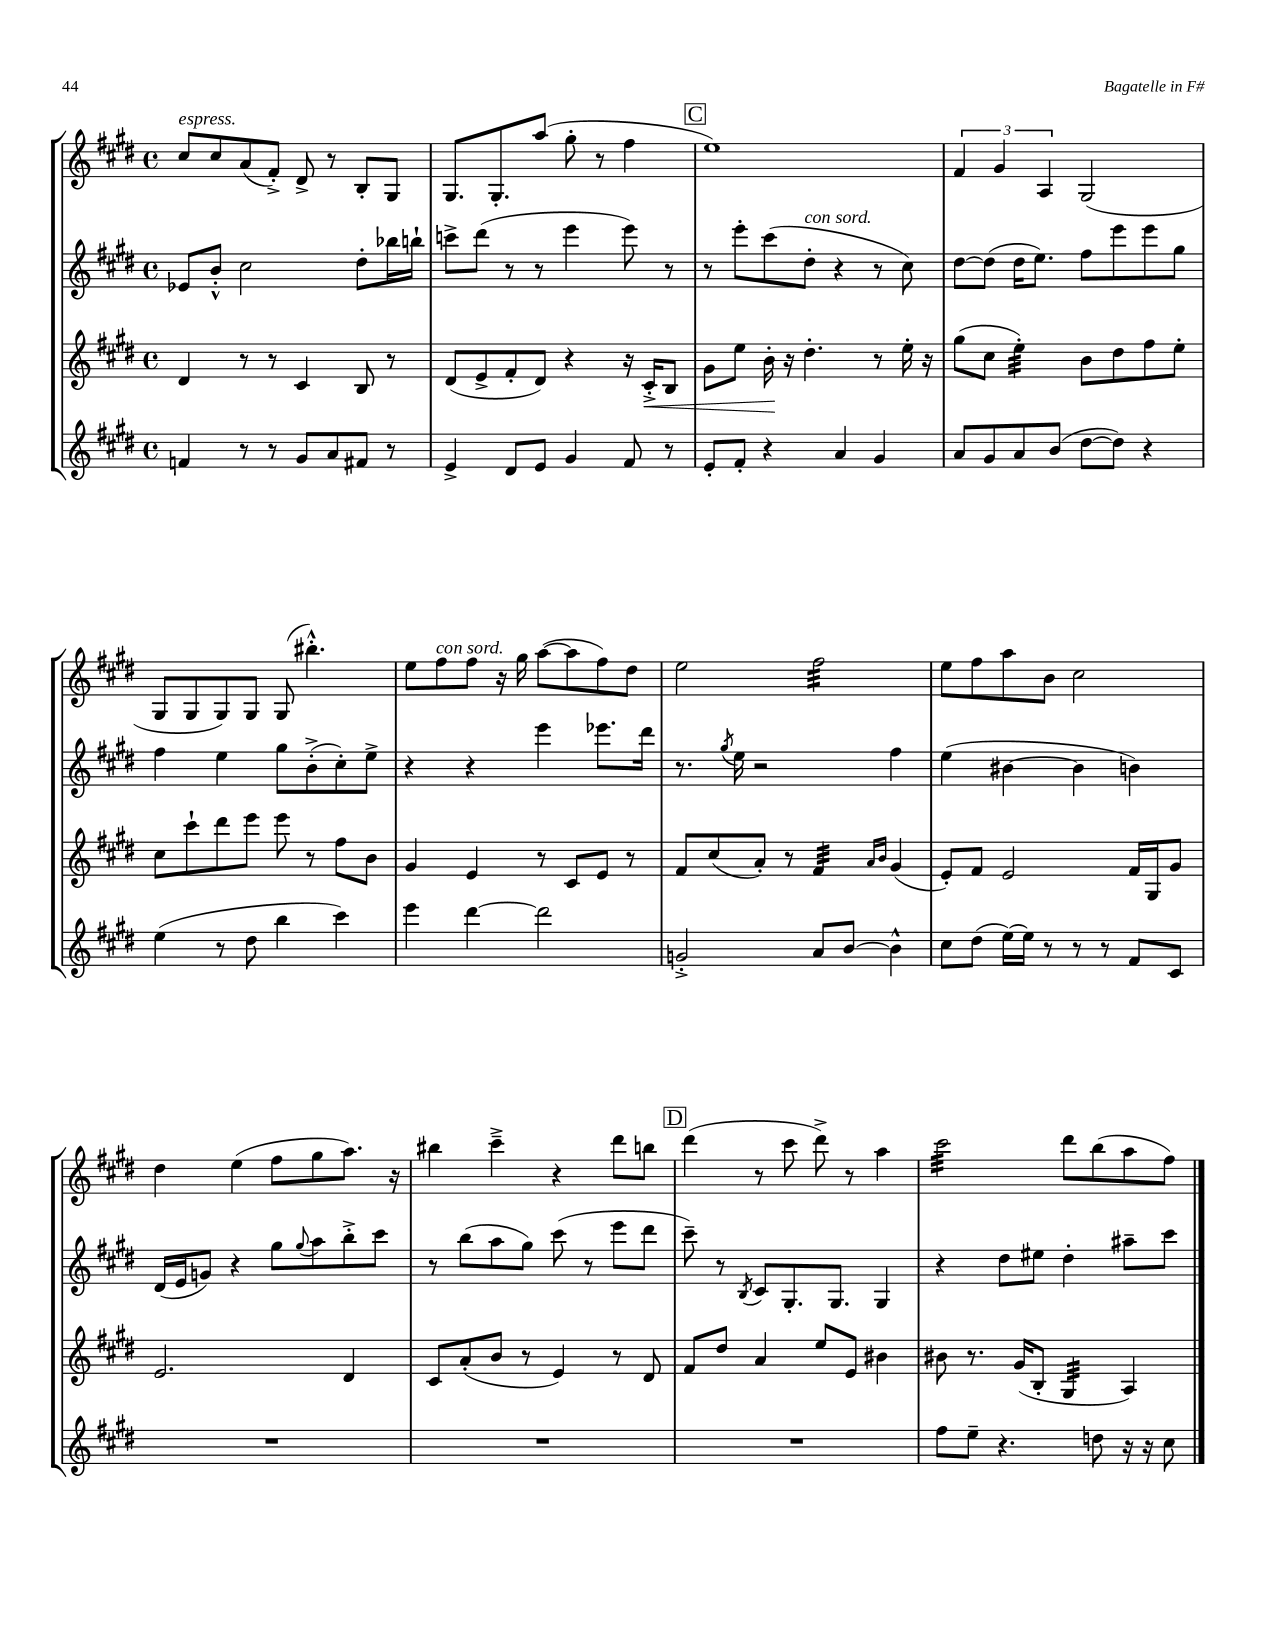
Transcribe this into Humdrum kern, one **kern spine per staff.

**kern	**kern	**kern	**kern
*staff4	*staff3	*staff2	*staff1
*clefG2	*clefG2	*clefG2	*clefG2
*k[f#c#g#d#]	*k[f#c#g#d#]	*k[f#c#g#d#]	*k[f#c#g#d#]
*M4/4	*M4/4	*M4/4	*M4/4
*met(c)	*met(c)	*met(c)	*met(c)
4f	4d#	8e-	8cc#
.	.	8b'^^	8cc#
8r	8r	2cc#	(8a
8r	8r	.	8f#'^)
8g#	4c#	.	8d#^
8a	.	.	8r
8f#	8B	8dd#'	8B'
8r	8r	16bb-	8G#
.	.	16bb`	.
=	=	=	=
4e^	(8d#	8ccc^	8.G#
.	8e^	(8ddd#	.
.	.	.	8.G#'
8d#	8f#'	8r	.
8e	8d#)	8r	(8aa
4g#	4r	4eee	8gg#'
.	.	.	8r
8f#	16r	8eee)	4ff#
.	16c#'^	.	.
8r	8B	8r	.
=	=	=	=
8e'	8g#	8r	1ee)
8f#'	8ee	8eee'	.
4r	16b'	(8ccc#	.
.	16r	.	.
.	4.dd#'	8dd#'	.
4a	.	4r	.
4g#	8r	8r	.
.	16ee'	8cc#)	.
.	16r	.	.
=	=	=	=
8a	(8gg#	[8dd#	6f#
8g#	8cc#	(8dd#]	.
.	.	.	6g#
8a	4ee')	16dd#	.
.	.	8.ee)	.
.	.	.	6A
(8b	.	.	.
[8dd#	8b	8ff#	(2G#
8dd#])	8dd#	8eee	.
4r	8ff#	8eee	.
.	8ee'	8gg#	.
=	=	=	=
(4ee	8cc#	4ff#	8G#
.	8ccc#`	.	8G#
8r	8ddd#	4ee	8G#)
8dd#	8eee	.	8G#
4bb	8eee	8gg#	(8G#
.	8r	(8b'^	4.bb#'^^)
4ccc#)	8ff#	8cc#')	.
.	8b	8ee^	.
=	=	=	=
4eee	4g#	4r	8ee
.	.	.	8ff#
[4ddd#	4e	4r	8ff#
.	.	.	16r
.	.	.	16gg#
2ddd#]	8r	4eee	([8aa
.	8c#	.	8aa]
.	8e	8.eee-	8ff#)
.	8r	.	8dd#
.	.	16ddd#	.
=	=	=	=
2g'^	8f#	8.r	2ee
.	(8cc#	.	.
.	.	8qgg#	.
.	.	16ee	.
.	8a')	2r	.
.	8r	.	.
8a	4f#	.	2ff#
[8b	.	.	.
.	16qqa	.	.
.	16qqb	.	.
4b^^]	(4g#	4ff#	.
=	=	=	=
8cc#	8e')	(4ee	8ee
(8dd#	8f#	.	8ff#
[16ee)	2e	[4b#	8aa
16ee]	.	.	.
8r	.	.	8b
8r	.	4b#]	2cc#
8r	.	.	.
8f#	16f#	4b)	.
.	16G#	.	.
8c#	8g#	.	.
=	=	=	=
1r	2.e	(16d#	4dd#
.	.	16e	.
.	.	8g)	.
.	.	4r	(4ee
.	.	8gg#	8ff#
.	.	8qqgg#	.
.	.	8aa	8gg#
.	4d#	8bb'^	8.aa)
.	.	8ccc#	.
.	.	.	16r
=	=	=	=
1r	8c#	8r	4bb#
.	(8a'	(8bb	.
.	8b	8aa	4ccc#~^
.	8r	8gg#)	.
.	4e)	(8ccc#	4r
.	.	8r	.
.	8r	8eee	8ddd#
.	8d#	8ddd#	8bb
=	=	=	=
1r	8f#	8ccc#~)	(4ddd#
.	8dd#	8r	.
.	.	8qB	.
.	4a	8c#	8r
.	.	8.G#'	8ccc#
.	8ee	.	8ddd#^)
.	.	8.G#	.
.	8e	.	8r
.	4b#	4G#	4aa
=	=	=	=
8ff#	8b#	4r	2ccc#
8ee~	8.r	.	.
4.r	.	8dd#	.
.	(16g#	.	.
.	8B'	8ee#	.
.	4G#	4dd#'	8ddd#
8dd	.	.	(8bb
16r	4A)	8aa#~	8aa
16r	.	.	.
8cc#	.	8ccc#	8ff#)
==	==	==	==
*-	*-	*-	*-
